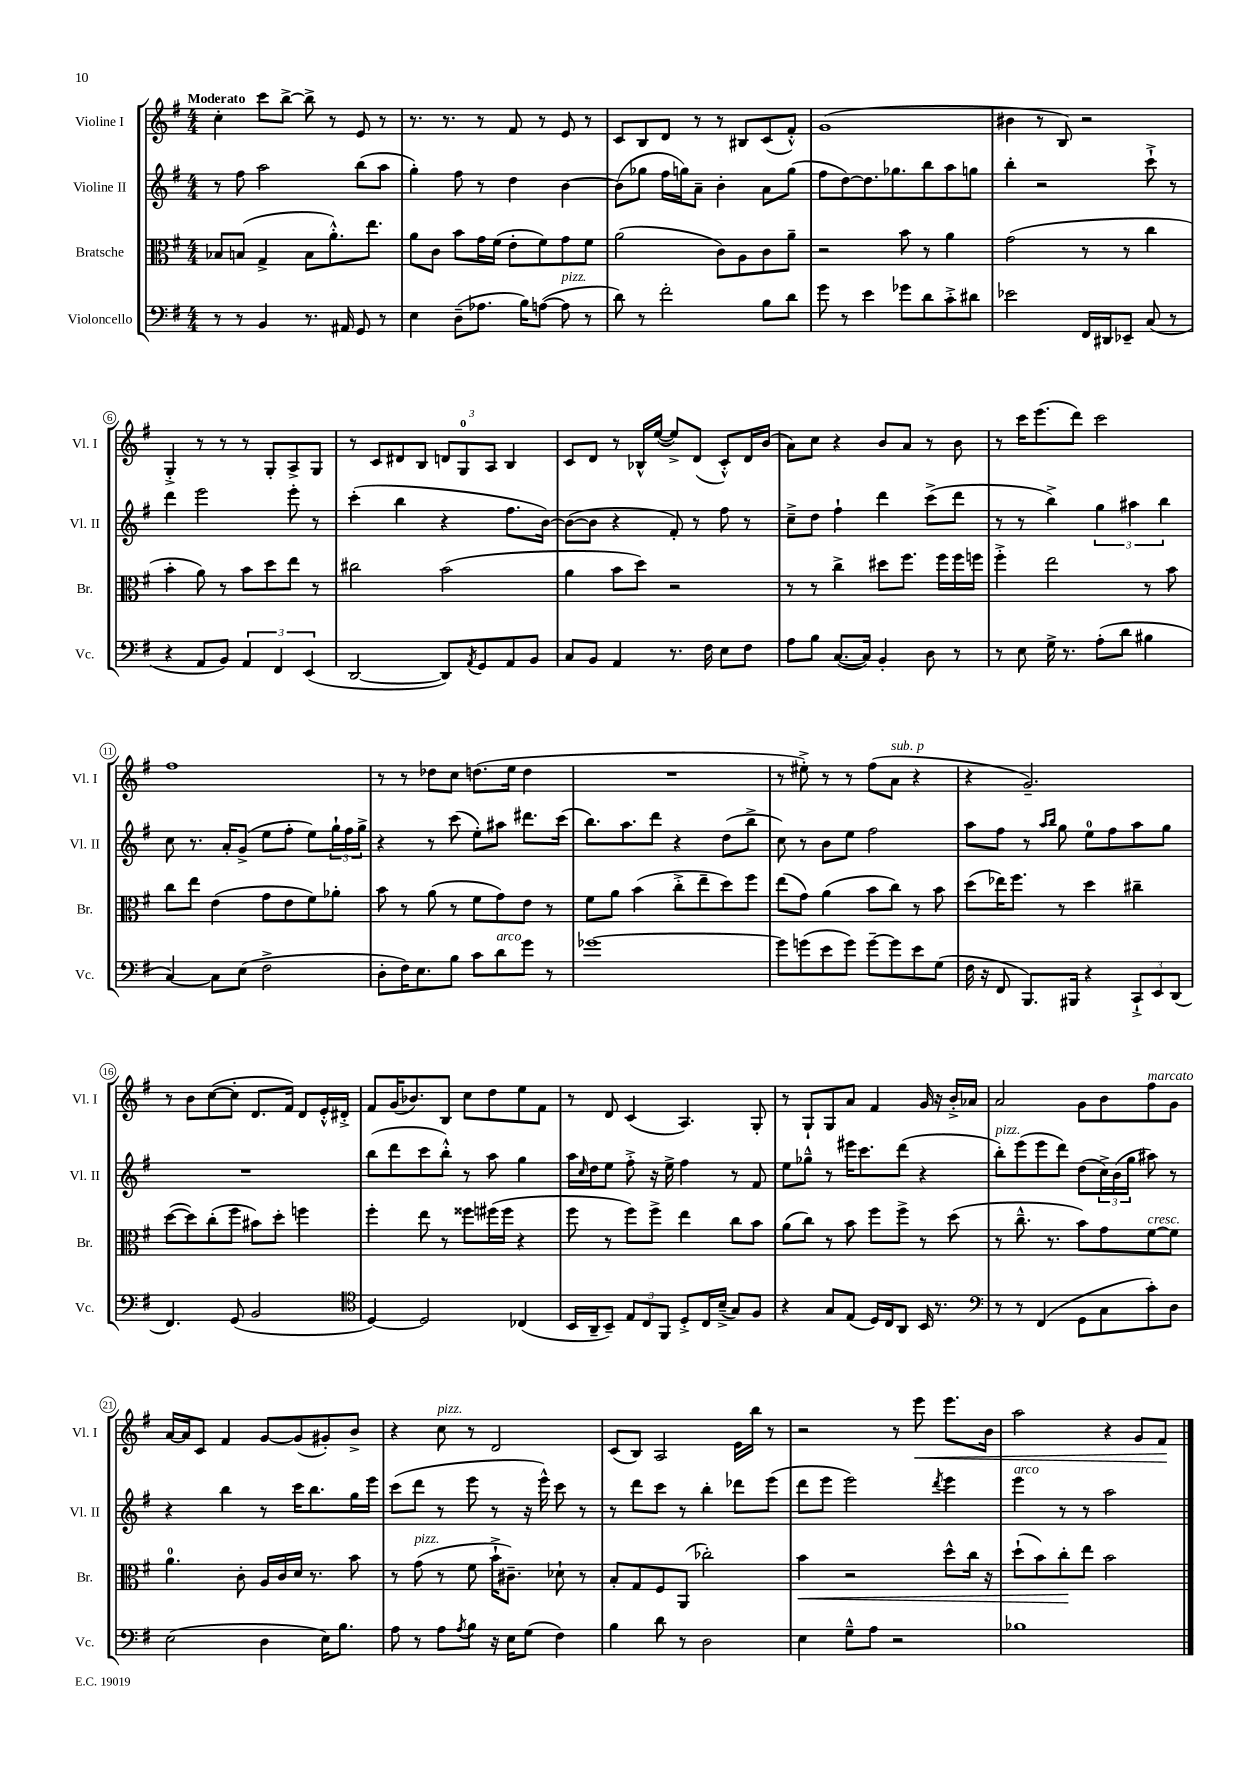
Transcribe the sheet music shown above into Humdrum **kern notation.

**kern	**kern	**kern	**kern
*staff4	*staff3	*staff2	*staff1
*clefF4	*clefC3	*clefG2	*clefG2
*k[f#]	*k[f#]	*k[f#]	*k[f#]
*M4/4	*M4/4	*M4/4	*M4/4
8r	8B-	8r	4cc'
8r	(8B	8ff#	.
4BB	4G^	2aa	8ccc
.	.	.	[8bb^
8.r	8B	.	8bb^]
.	8.a'^^)	.	8r
16AA#	.	.	.
8GG	.	(8bb	8e
.	8.ee	.	.
8r	.	8aa	8r
=	=	=	=
4E	8a	4gg')	8.r
.	8c	.	.
.	.	.	8.r
(8D~	8b	8ff#	.
8.A-	16g	8r	8r
.	(16f#	.	.
.	8e'	4dd	8f#
16B)	.	.	.
([8A	8f#)	.	8r
8A]	8g	[4b	8e
8r	8f#	.	8r
=	=	=	=
8d)	(2a	(8b]	8c
8r	.	8gg-	8B
2f#'	.	16ff#	8d
.	.	16gg)	.
.	.	8a~	8r
.	8c)	4b'	8r
.	8A	.	8B#
8B	8c	8a	(8c
8d	8a~	(8gg	8f#'^^)
=	=	=	=
8g	2r	8ff#	(1g
8r	.	[8dd)	.
4e	.	8.dd]	.
.	.	8.gg-	.
8g-	8b	.	.
8d	8r	8bb	.
8c'^	4a	8aa	.
8d#	.	8gg	.
=	=	=	=
2e-	(2g	4bb'	4b#
.	.	2r	8r
.	.	.	8B)
16FF#	8r	.	2r
16DD#	.	.	.
8EE-~	8r	.	.
(8C	4cc	8ccc`^	.
8r	.	8r	.
=	=	=	=
4r	4b'	4ddd	4G'^
8AA	8a)	2eee	8r
8BB)	8r	.	8r
6AA	8b	.	8r
.	8dd	.	8G'
6FF#	.	.	.
.	8ee	8eee'	8A^
(6EE	.	.	.
.	8r	8r	8G
=	=	=	=
[2DD	2cc#	(4ccc'	8r
.	.	.	8c
.	.	4bb	8d#
.	.	.	8B
8DD])	(2b	4r	12d
.	.	.	12G
8qAA	.	.	.
8GG	.	.	.
.	.	.	12A
8AA	.	8.ff#	4B
8BB	.	.	.
.	.	[16b)	.
=	=	=	=
8C	4a	(8b_	8c
8BB	.	8b]	8d
4AA	8b	4r	8r
.	8dd)	.	16B-^^
.	.	.	([16ee
8.r	2r	8f#')	8ee^])
.	.	8r	(8d
16F#	.	.	.
8E	.	8ff#	8c'^^)
8F#	.	8r	16d
.	.	.	(16b
=	=	=	=
8A	8r	8cc~^	8a)
8B	8r	8dd	8cc
([8.C	4cc^	4ff#`	4r
16C])	.	.	.
4BB'	8dd#	4ddd	8b
.	8.ff#	.	8a
8D	.	(8ccc^	8r
.	16ff#	.	.
8r	16ff#	8ddd	8b
.	16ff	.	.
=	=	=	=
8r	4ff#'^	8r	8r
8E	.	8r	16ccc
.	.	.	(8.eee
16G^	2ee	4bb^)	.
8.r	.	.	.
.	.	.	8ddd)
(8A'	.	6gg	2ccc
8d	.	.	.
.	.	6aa#	.
4B#	8r	.	.
.	.	6bb	.
.	8b	.	.
=	=	=	=
[4C)	8cc	8cc	1ff#
.	8ee	8.r	.
8C]	(4e	.	.
.	.	16a'	.
(8E	.	(8g^	.
2F#^	8g	8ee	.
.	8e	8ff#'	.
.	8f#)	8ee)	.
.	8a-'	24gg`	.
.	.	24ff#	.
.	.	24gg^	.
=	=	=	=
8D'	8b	4r	8r
16F#)	8r	.	8r
8.E	.	.	.
.	(8a	8r	8dd-
8B	8r	(8ccc	8cc
8c	8f#	8ee')	(8.dd
8d	8g)	8aa#	.
.	.	.	16ee
8g	8e	8.ddd#	4dd
8r	8r	.	.
.	.	(16ccc	.
=	=	=	=
[1g-	8f#	8.bb)	1r
.	8a	.	.
.	.	8.aa	.
.	(4b	.	.
.	.	8ddd	.
.	8cc'^	4r	.
.	8ee~	.	.
.	8dd)	(8dd	.
.	8ff#	8bb^	.
=	=	=	=
8g-]	(8ee	8cc)	8r
(8g	8g)	8r	8ee#'^)
8e	(4a	8b	8r
8g)	.	8ee	8r
[8g~	8b	2ff#	(8ff#
8g]	8cc)	.	8a
8e	8r	.	4r
(8G	8b	.	.
=	=	=	=
16F#	(8dd	8aa	4r
16r	.	.	.
8FF#	16ee-)	8ff#	.
.	8.ff#	.	.
8.BBB)	.	8r	2.g~)
.	.	16qqaa	.
.	.	16qqbb	.
.	8r	8gg	.
16BBB#	.	.	.
4r	4dd	8ee	.
.	.	8ff#	.
12CC`^	4cc#~	8aa	.
12EE	.	.	.
.	.	8gg	.
(12DD	.	.	.
=	=	=	=
4.FF#)	([8dd	1r	8r
.	8dd])	.	8b
.	(8cc'	.	([8cc
(8GG	8ff#	.	8cc']
2BB	8b#)	.	8.d
.	8dd'	.	.
.	.	.	16f#)
.	4ff	.	8d
.	.	.	16e'^^
.	.	.	16d#'^
=	=	=	=
*clefC4	*	*	*
[4D)	4ff#'	(8bb	8f#
.	.	8ddd	(16g
.	.	.	8.b-)
2D]	8ee	8ccc	.
.	8r	8bb'^^)	8B
.	8ff##	8r	8cc
.	(16ff#	8aa	8dd
.	16ff#	.	.
(4C-	4r	4gg	8ee
.	.	.	8f#
=	=	=	=
16BB	8ff#	16aa	8r
.	.	16qqcc	.
16AA~	.	16dd	.
8BB~)	8r	8ee	8d
12E	8ff#)	8ff#'^	(4c
12C	.	.	.
.	8ff#^	16r	.
12FF#	.	.	.
.	.	16ee^	.
8D'^	4ee	4ff#	4.A)
16C	.	.	.
(16B~^	.	.	.
8G)	8cc	8r	.
8F#	8b	8f#	8G'
=	=	=	=
4r	(8a	8ee	8r
.	8cc)	8gg-~^^	8G`
8G	8r	8r	8G
(8E	8b	16eee#	8a
.	.	8.ccc	.
16D)	8ff#	.	4f#
16C	.	.	.
8AA	8ff#^	(8ddd	.
16BB	8r	4r	16g
8.r	.	.	16r
.	(8dd	.	16b'^
.	.	.	16a-
=	=	=	=
*clefF4	*	*	*
8r	8r	8bb')	2a
8r	8.cc~^^	(8eee	.
(4FF#	.	8eee	.
.	8.r	.	.
.	.	8ddd)	.
8GG	8b)	(8dd	8g
8C	8g	24cc^)	8b
.	.	(24b	.
.	.	24gg	.
8c')	[8f#	8aa#)	8ff#
8D	8f#]	8r	8g
=	=	=	=
(2E	4.a	4r	[16a
.	.	.	16a]
.	.	.	8c
.	.	4bb	4f#
.	8c'	.	.
4D	16A	8r	[8g
.	16c	.	.
.	16d	16ccc	(8g]
.	8.r	8.bb	.
16E)	.	.	8g#')
8.B	.	.	.
.	8b	16gg	8b^
.	.	16eee	.
=	=	=	=
8A	8r	(8ccc	4r
8r	(8g	8ddd	.
8A	8r	8r	8cc
8qA	.	.	.
8B	8f#	8eee	8r
16r	16b`^	8r	2d
16E	8.c#~)	.	.
(8G	.	16r	.
.	.	16eee^^)	.
4F#)	8d-`	8ccc	.
.	8r	8r	.
=	=	=	=
4B	8B'	8r	(8c
.	8G	8ddd	8B)
8d	8F#	8ccc	2A
8r	(8AA	8r	.
2D	2cc-')	4bb'	.
.	.	8ddd-	16e
.	.	.	16bb
.	.	(8eee	8r
=	=	=	=
4E	4b	8ddd	2r
.	.	8eee	.
8G~^^	2r	2eee)	.
8A	.	.	.
2r	.	.	8r
.	.	.	8eee
.	.	8qddd	.
.	8dd^^	4eee	8.eee
.	16cc	.	.
.	16r	.	16b
=	=	=	=
1B-	(8dd`	4eee	2aa
.	8b)	.	.
.	8cc'	8r	.
.	8ee	8r	.
.	2b	2aa	4r
.	.	.	8g
.	.	.	8f#
==	==	==	==
*-	*-	*-	*-
